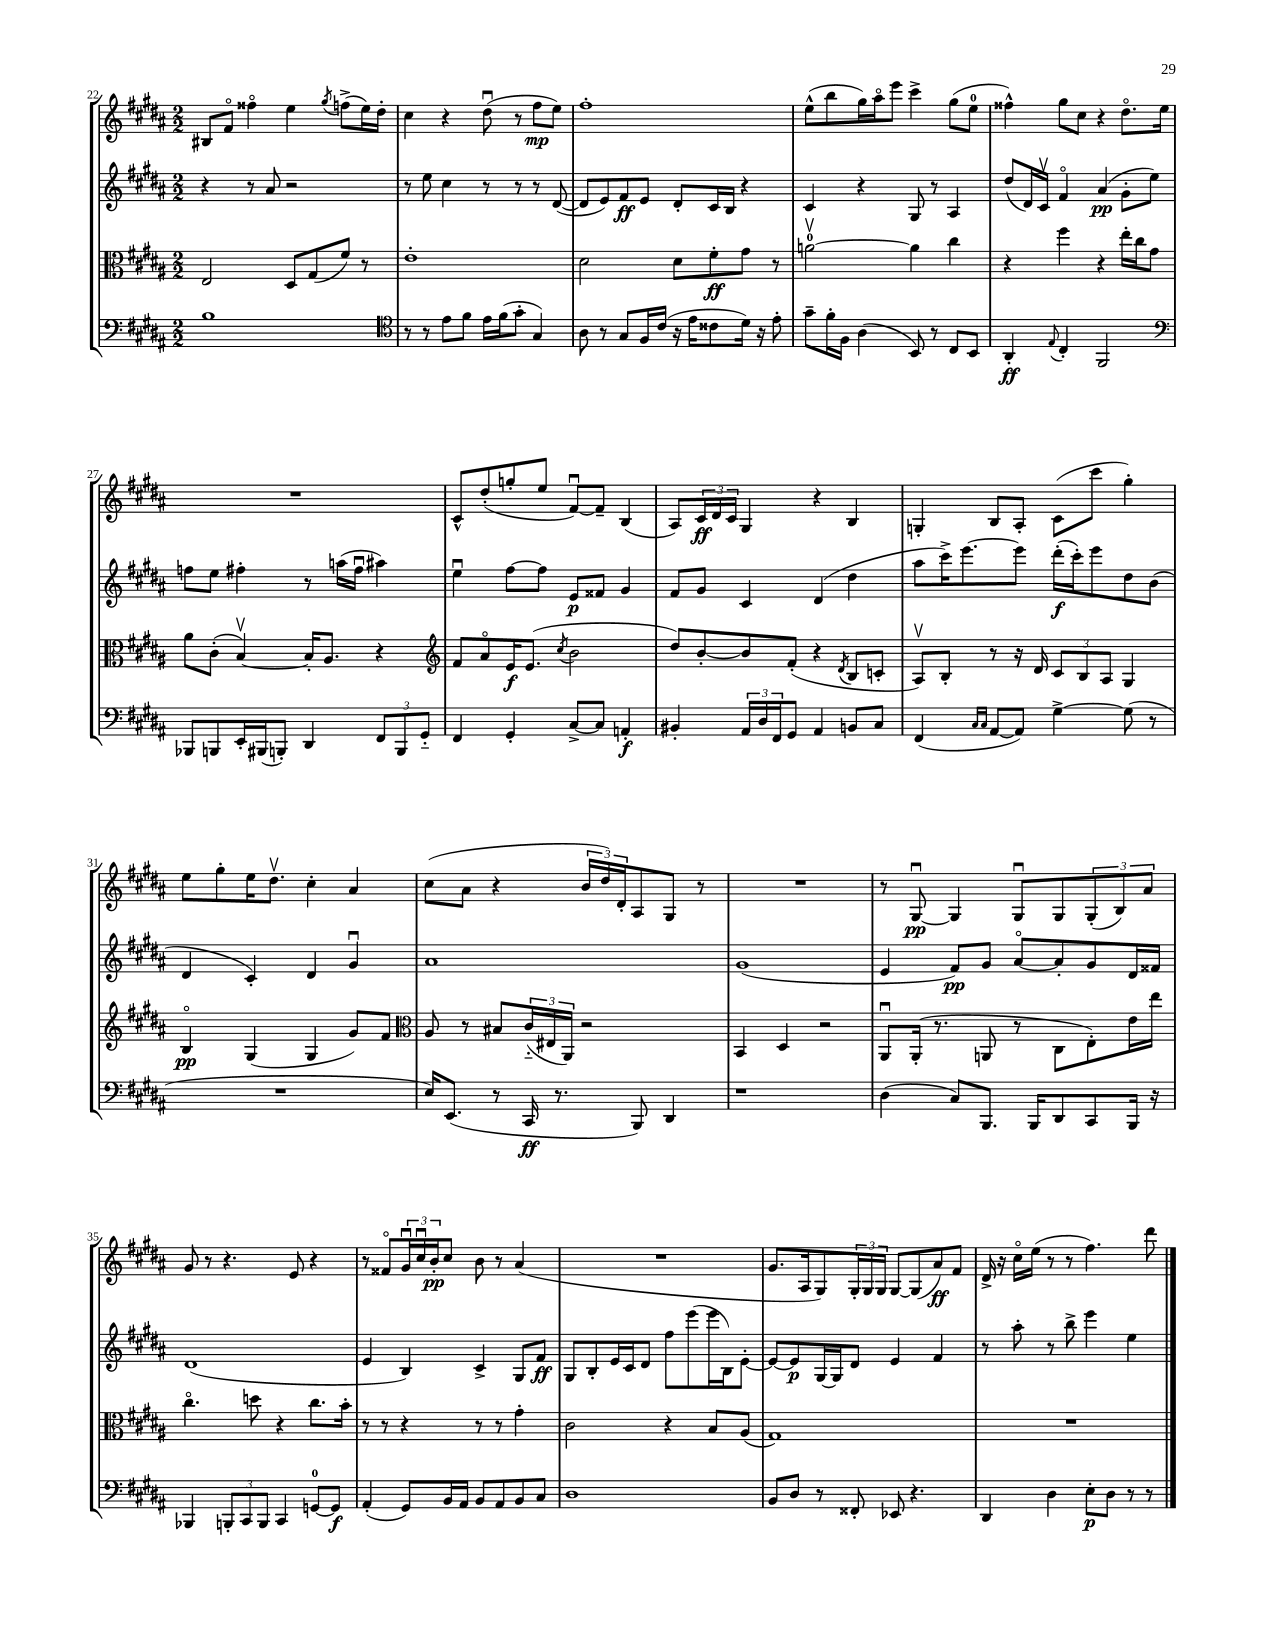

**kern	**kern	**kern	**kern
*staff4	*staff3	*staff2	*staff1
*clefF4	*clefC3	*clefG2	*clefG2
*k[f#c#g#d#a#]	*k[f#c#g#d#a#]	*k[f#c#g#d#a#]	*k[f#c#g#d#a#]
*M2/2	*M2/2	*M2/2	*M2/2
1B	2E/	4r	8B#/L
.	.	.	8f#o/J
.	.	8r	4ff##o\
.	.	8a#/	.
.	8D#/L	2r	4ee\
.	(8G#/	.	.
.	.	.	8qgg#/
.	8f#/J)	.	(8ff^\L
.	8r	.	16ee\L)
.	.	.	16dd#'\JJ
=	=	=	=
*clefC4	*	*	*
8r	1e'	8r	4cc#\
8r	.	8ee\	.
8e\L	.	4cc#\	4r
8f#\J	.	.	.
16e\LL	.	8r	(8dd#u\
(16f#\J	.	.	.
8g#'\J	.	8r	8r
4G#/)	.	8r	8ff#\L
.	.	([8d#/	8ee\J)
=	=	=	=
8A#\	2d#\	8d#/]L	1ff#'
8r	.	8e/)	.
8G#/L	.	8f#/	.
16F#/L	.	8e/J	.
(16c#/JJ	.	.	.
16r	8d#\L	8d#'/L	.
16e\LK	.	.	.
8c##\	8f#'\	16c#/L	.
.	.	16B/JJ	.
16d#\Jk)	8g#\J	4r	.
16r	.	.	.
8e'\	8r	.	.
=	=	=	=
8g#~\L	[2av\	4c#/	(8ee^^\L
16f#'\L	.	.	8bb\
16F#\JJ	.	.	.
(4A#\	.	4r	16gg#\L)
.	.	.	16aa#o\J
.	.	.	8eee\J
8BB/)	4a\]	8G#/	4ccc#^\
8r	.	8r	.
8C#/L	4cc#\	4A#/	(8gg#\L
8BB/J	.	.	8ee\J
=	=	=	=
4AA#'/	4r	(8dd#/L	4ff##^^\)
.	.	16d#/L)	.
.	.	16c#v/JJ	.
8qqE/	.	.	.
4C#'/	4ff#\	4f#o/	8gg#\L
.	.	.	8cc#\J
2FF#/	4r	(4a#/	4r
.	16ee'\LL	8g#'\L	8.dd#o\L
.	16cc#\J	.	.
.	8g#\J	8ee\J)	.
.	.	.	16ee\Jk
=	=	=	=
*clefF4	*	*	*
8BBB-/L	8a#\L	8ff\L	1r
8BBB/	(8c#'\J	8ee\J	.
16EE'/L	[4Bv/)	4ff#'\	.
(16BBB#/J	.	.	.
8BBB'/J)	.	.	.
4DD#/	16B'/]LK	8r	.
.	8.A#/J	.	.
.	.	(16aa\LL	.
.	.	16ff#u\JJ	.
12FF#/L	4r	4aa#\)	.
12BBB/	.	.	.
12GG#'~/J	.	.	.
=	=	=	=
*	*clefG2	*	*
4FF#/	8f#/L	4eeu\	8c#^^/L
.	8a#o/	.	(8dd#'/
4GG#'/	16e/K	[8ff#\L	8gg'/
.	(8.e/J	.	.
.	.	8ff#\]J	8ee/J
.	8qcc#/	.	.
[8C#^/L	2b\	8e/L	[8f#u/L)
8C#/]J	.	8f##/J	8f#~/]J
4AA'/	.	4g#/	(4B/
=	=	=	=
4BB#'/	8dd#/L)	8f#/L	8A#/L)
.	[8b'/	8g#/J	24c#/L
.	.	.	24d#/
.	.	.	24c#/JJ
24AA#/LL	8b/]	4c#/	4G#/
24D#/	.	.	.
24FF#/J	.	.	.
8GG#/J	(8f#'/J	.	.
4AA#/	4r	(4d#/	4r
.	8qd#/	.	.
8BB/L	8B/L	4dd#\	4B/
8C#/J	8c'/J	.	.
=	=	=	=
(4FF#/	8A#v/L)	8aa#\L	4G'/
.	8B'/J	16ccc#^\K)	.
.	.	[8.eee\	.
16qqC#/LL	.	.	.
16qqC#/JJ	.	.	.
[8AA#/L	8r	.	8B/L
8AA#/]J)	16r	8eee\]J	8A#'/J
.	16d#/	.	.
[4G#^\	12c#/L	(16ddd#'\LL	(8c#\L
.	.	16ccc#'\J)	.
.	12B/	.	.
.	.	8eee\	8ccc#\J
.	12A#/J	.	.
(8G#\]	4G#/	8dd#\	4gg#'\)
8r	.	(8b\J	.
=	=	=	=
1r	4Bo/	4d#/	8ee\L
.	.	.	8gg#'\
.	(4G#/	4c#'/)	16ee\K
.	.	.	8.dd#v\J
.	4G#/	4d#/	4cc#'\
.	8g#/L)	4g#u/	4a#/
.	8f#/J	.	.
=	=	=	=
*	*clefC3	*	*
16E/LK)	8A#/	1a#	(8cc#\L
(8.EE/J	.	.	.
.	8r	.	8a#\J
8r	8B#/L	.	4r
16CC#/	(24c#'~/L	.	.
.	24E#/	.	.
8.r	.	.	.
.	24AA#/JJ)	.	.
.	2r	.	24b/LL
.	.	.	24dd#/)
.	.	.	24d#'/J
8BBB/)	.	.	8A#/
4DD#/	.	.	8G#/J
.	.	.	8r
=	=	=	=
1r	4BB/	(1g#	1r
.	4D#/	.	.
.	2r	.	.
=	=	=	=
(4D#\	8AA#u/L	4e/	8r
.	(16AA#'/Jk	.	[8G#u/
.	8.r	.	.
8C#/L)	.	8f#/L)	4G#/]
8.BBB/J	8AA/	8g#/J	.
.	8r	[8a#o/L	8G#u/L
16BBB/LK	.	.	.
8DD#/	8C#\L	8a#'/]	8G#/
8CC#/	8E'\)	8g#/	(12G#'/
.	.	.	12B/)
16BBB/Jk	16e\L	16d#/L	.
.	.	.	12a#/J
16r	16ee\JJ	16f##/JJ	.
=	=	=	=
4BBB-/	4.cc#o\	(1d#	8g#/
.	.	.	8r
12BBB'/L	.	.	4.r
12CC#/	.	.	.
.	8dd\	.	.
12BBB/J	.	.	.
4CC#/	4r	.	.
.	.	.	8e/
[8GG/L	8.cc#\L	.	4r
8GG/]J	.	.	.
.	16b'\Jk	.	.
=	=	=	=
(4AA#'/	8r	4e/	8r
.	8r	.	8f##o/L
8GG#/L)	4r	4B/)	24g#u/L
.	.	.	24cc#u/
.	.	.	24b'/J
16BB/L	.	.	8cc#/J
16AA#/JJ	.	.	.
8BB/L	8r	4c#^/	8b\
8AA#/	8r	.	8r
8BB/	4g#'\	8G#/L	(4a#/
8C#/J	.	8f#/J	.
=	=	=	=
1D#	2c#\	8G#/L	1r
.	.	8B'/	.
.	.	16e/L	.
.	.	16c#/J	.
.	.	8d#/J	.
.	4r	8ff#\L	.
.	.	(8eee\	.
.	8B/L	16eee\L	.
.	.	16B\J)	.
.	(8A#/J	[8e'\J	.
=	=	=	=
8BB/L	1G#)	8e/_L	8.g#/L
8D#/J	.	8e/]	.
.	.	.	16A#/k
8r	.	[16G#/L	8G#/)
.	.	16G#/]J	.
8FF##'/	.	8d#/J	24G#'/L
.	.	.	24G#/
.	.	.	24G#/JJ
8EE-/	.	4e/	[8G#/L
4.r	.	.	(8G#/]
.	.	4f#/	8a#/)
.	.	.	8f#/J
=	=	=	=
4DD#/	1r	8r	16d#^/
.	.	.	16r
.	.	8aa#'\	16cc#o\LL
.	.	.	(16ee\JJ
4D#\	.	8r	8r
.	.	8bb^\	8r
8E'\L	.	4eee\	4.ff#\)
8D#\J	.	.	.
8r	.	4ee\	.
8r	.	.	8ddd#\
==	==	==	==
*-	*-	*-	*-
